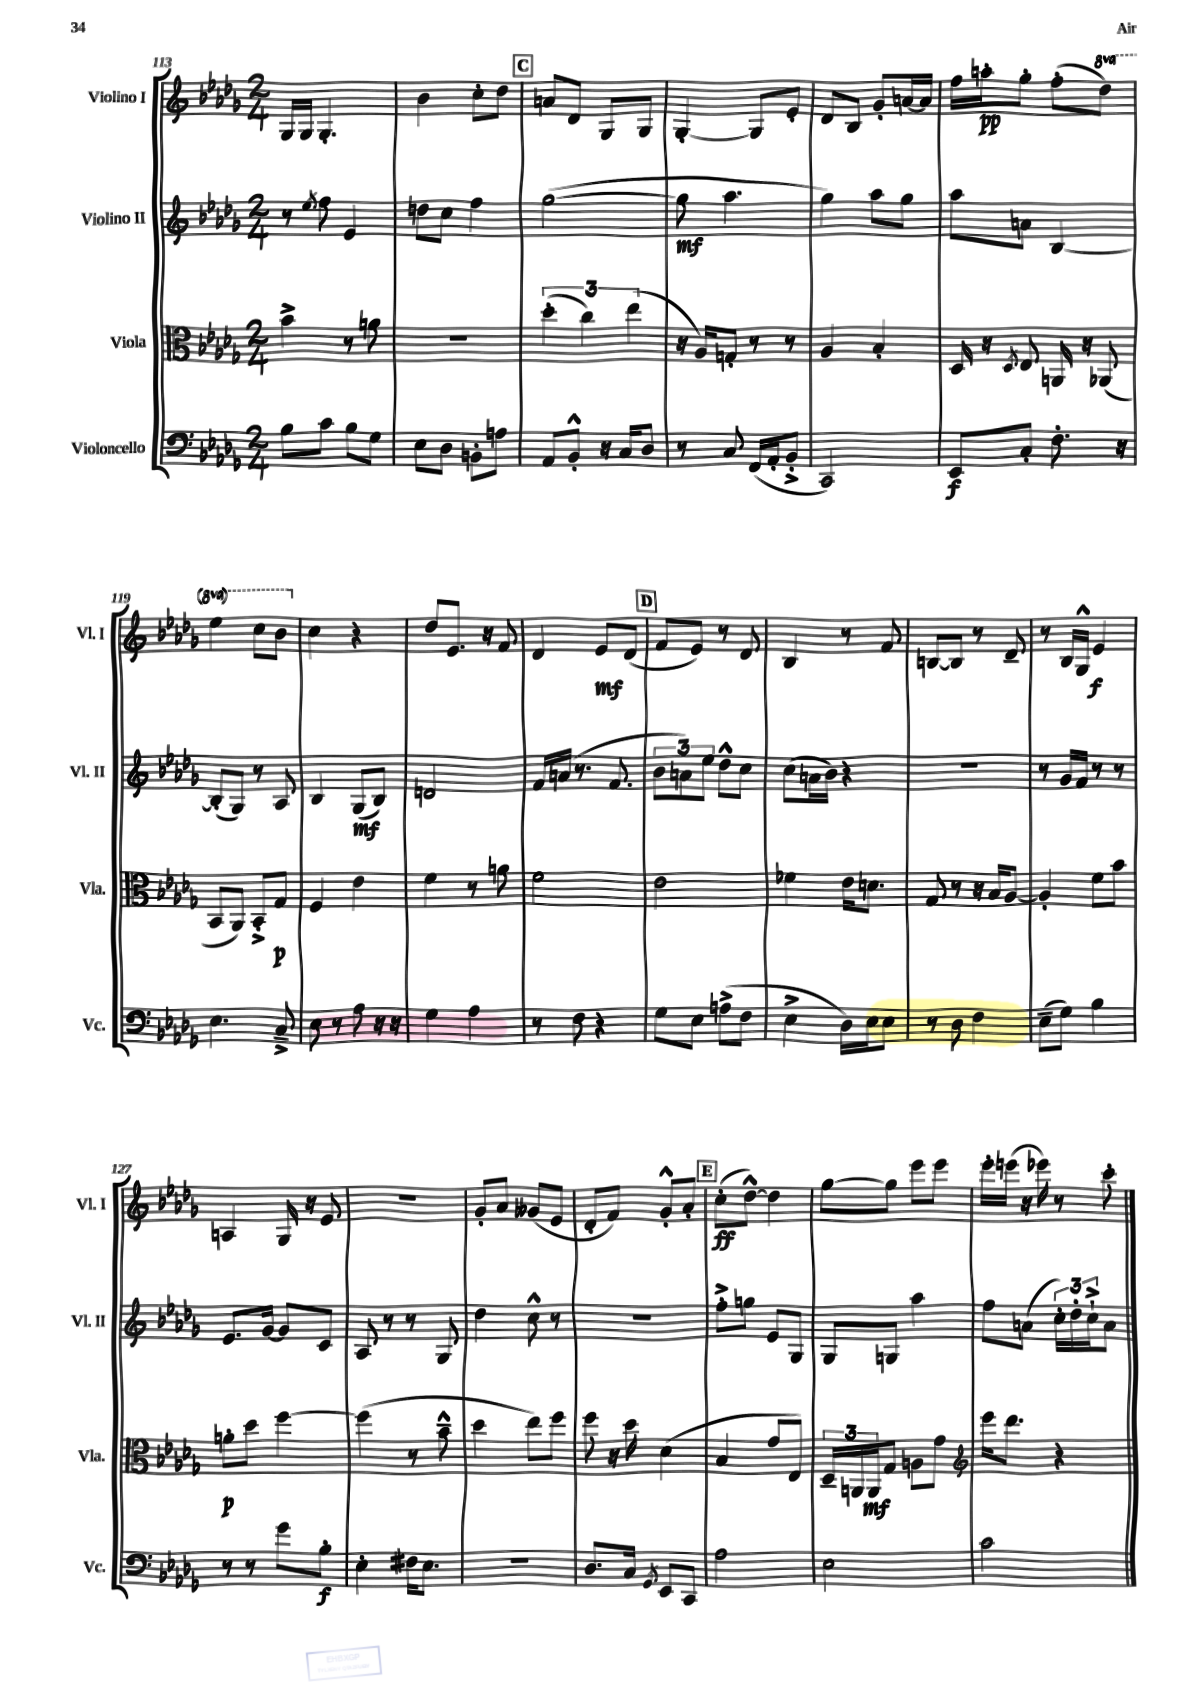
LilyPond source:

<<
\new StaffGroup <<
\new Staff = "s0" \with { instrumentName = "Violino I" shortInstrumentName = "Vl. I" } {
    \clef treble \key des \major \numericTimeSignature \time 2/4 \set Staff.ottavationMarkups = #ottavation-simple-ordinals
    ges16 ges16 ges4.-. |
    bes'4 c''8-. des''8 |
    \mark \markup { \box "C" } a'8 des'8 ges8 ges8 |
    ges4~-. ges8 ees'8-. |
    des'8 bes8 ges'8-. a'16~ a'16 |
    f''16 a''16-.\pp ges''8-. f''8-.( \ottava #1 des'''8) |
    ees'''4 c'''8 bes''8 \ottava #0 |
    c''4 r4 |
    des''8 ees'8. r16 f'8 |
    des'4 ees'8\mf des'8( |
    \mark \markup { \box "D" } f'8 ees'8) r8 des'8 |
    bes4 r8 f'8 |
    b8~ b8 r8 des'8-- |
    r8 bes16 ges16-^ ees'4\f |
    a4 ges16 r16 ees'8 |
    r2 |
    ges'8-. aes'8 geses'8( ees'8 |
    des'8-. f'8) ges'8-.-^ aes'8-. |
    \mark \markup { \box "E" } c''8-.\ff( des''8~-^) des''4 |
    ges''8~ ges''8 ees'''8 ees'''8 |
    ees'''16-. e'''16( r16 ees'''16) r8 c'''8-. \bar "|." |
}
\new Staff = "s1" \with { instrumentName = "Violino II" shortInstrumentName = "Vl. II" } {
    \clef treble \key des \major \numericTimeSignature \time 2/4
    r8 \acciaccatura { ees''8 } f''8 ees'4 |
    d''8 c''8 f''4 |
    \mark \markup { \box "C" } ges''2~( |
    ges''8\mf aes''4. |
    ges''4) aes''8 ges''8 |
    aes''8 a'8 bes4~ |
    bes8-.( ges8) r8 aes8 |
    bes4 ges8\mf( bes8) |
    d'2 |
    f'16 a'16( r8. f'8. |
    \mark \markup { \box "D" } \tuplet 3/2 { bes'8 a'8) ees''8 } des''8-^ c''8 |
    c''8( a'16 bes'16) r4 |
    R2 |
    r8 ges'16 f'16 r8 r8 |
    ees'8. ges'16~ ges'8 c'8 |
    aes8 r8 r8 ges8 |
    des''4 c''8-^ r8 |
    R2 |
    \mark \markup { \box "E" } f''8-.-> g''8 ees'8 ges8 |
    ges8 g8 aes''4 |
    f''8 a'8( \tuplet 3/2 { c''16-.) des''16-. c''16-!-> } a'8 \bar "|." |
}
\new Staff = "s2" \with { instrumentName = "Viola" shortInstrumentName = "Vla." } {
    \clef alto \key des \major \numericTimeSignature \time 2/4
    bes'4-> r8 a'8 |
    R2 |
    \mark \markup { \box "C" } \tuplet 3/2 { des''4-.( c''4) ees''4( } |
    r16 aes16) g8-. r8 r8 |
    aes4 bes4-. |
    des16 r16 \acciaccatura { des8 } ees8 a,16 r16 aes,8( |
    bes,8 aes,8) bes,8-.-> ges8\p |
    f4 ees'4 |
    f'4 r8 a'8 |
    f'2 |
    \mark \markup { \box "D" } ees'2 |
    fes'4 ees'16 d'8. |
    ges8 r8 r16 bes16 aes8~ |
    aes4-. f'8 bes'8 |
    a'8-.\p des''8 f''4~ |
    f''4( r8 bes'8---^ |
    des''4 ees''8) f''8 |
    f''8 r16 des''16 des'4( |
    \mark \markup { \box "E" } bes4 ges'8 ees8) |
    \tuplet 3/2 { des16-- a,16 a,16\mf } ges8 a8 ges'8 |
    \clef treble ees'''16 des'''8. r4 \bar "|." |
}
\new Staff = "s3" \with { instrumentName = "Violoncello" shortInstrumentName = "Vc." } {
    \clef bass \key des \major \numericTimeSignature \time 2/4
    bes8 c'8 bes8 ges8 |
    ees8 des8 b,8-. a8 |
    \mark \markup { \box "C" } aes,8 bes,8-.-^ r16 c16 des8 |
    r8 c8 f,16( aes,16-. bes,8-.-> |
    c,2) |
    ees,8\f c8-. f8.-. r16 |
    ees4. c8---> |
    ees8 r8 aes8 r16 r16 |
    ges4 aes4 |
    r8 f8 r4 |
    \mark \markup { \box "D" } ges8 ees8 a8->( f8 |
    ees4-> des16) ees16 ees8 |
    r8 des8 f4 |
    ees8--( ges8) bes4 |
    r8 r8 ges'8 bes8-.\f |
    ees4-. fis16 ees8. |
    r2 |
    des8. c16 \acciaccatura { ges,8 } ees,8 c,8 |
    \mark \markup { \box "E" } aes2 |
    ees2 |
    c'2 \bar "|." |
}
>>
>>
\layout { \context { \Score currentBarNumber = #113 } }
